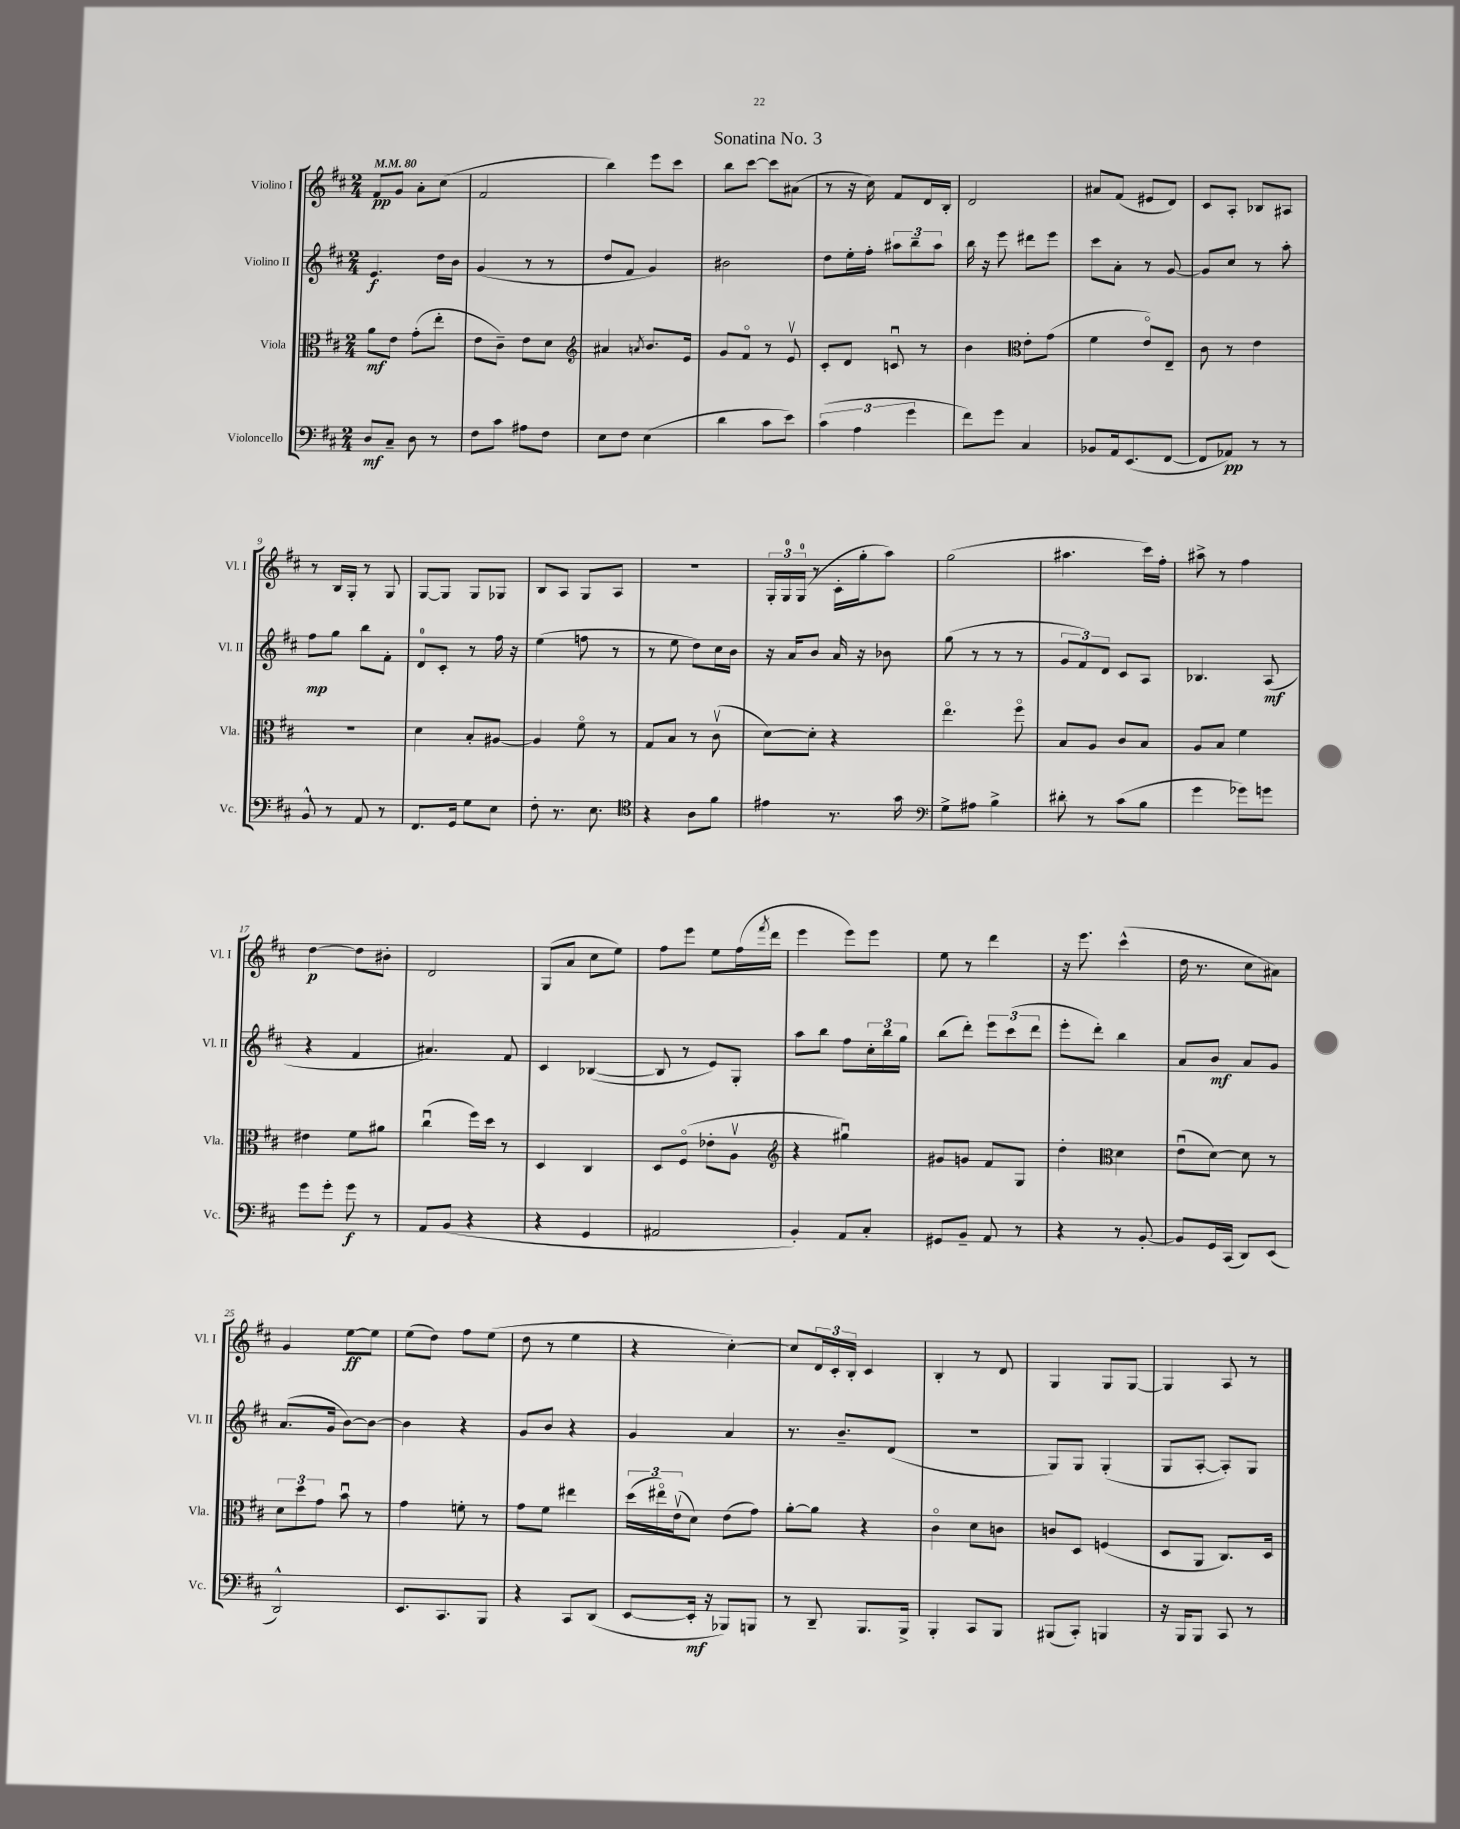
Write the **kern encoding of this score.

**kern	**kern	**kern	**kern
*staff4	*staff3	*staff2	*staff1
*clefF4	*clefC3	*clefG2	*clefG2
*k[f#c#]	*k[f#c#]	*k[f#c#]	*k[f#c#]
*M2/4	*M2/4	*M2/4	*M2/4
*MM80	*MM80	*MM80	*MM80
8D	8a	4.e	8f#
8C#~	8e	.	8g
8D	(8g'	.	8a'
8r	8ee'	16dd	(8cc#
.	.	16b	.
=	=	=	=
8F#	8e	(4g	2f#
8c#	8c#~)	.	.
8A#	8e	8r	.
8F#	8d	8r	.
=	=	=	=
*	*clefG2	*	*
8E	4a#	8dd	4bb)
8F#	.	8f#	.
.	8qa	.	.
(4E	8.b	4g)	8eee
.	.	.	8ccc#
.	16e	.	.
=	=	=	=
4d	8g	2b#	8bb
.	8f#o	.	[8ccc#
8c#	8r	.	8ccc#]
8e)	8ev	.	(8a#
=	=	=	=
(6c#	8c#'	8dd	8r
.	8d	16ee'	16r
6A	.	.	.
.	.	16ff#'	16cc#)
.	8cu	12aa#	8f#
6g	.	12bb~	.
.	8r	.	16d
.	.	12aa#	.
.	.	.	16B'
=	=	=	=
8f#)	4b	16bb	2d
.	.	16r	.
8g	.	8eee	.
*	*clefC3	*	*
4C#	8e'	8ddd#	.
.	(8g	8eee	.
=	=	=	=
8BB-	4f#	8ccc#	8a#
16AA	.	8a'	(8f#
(8.EE	.	.	.
.	8eo)	8r	8e#
[8FF#	8E~	[8g	8d)
=	=	=	=
8FF#]	8c#	8g]	8c#
8AA-)	8r	8cc#	8A'
8r	4e	8r	8B-
8r	.	8aa'	8A#
=	=	=	=
8BB^^	2r	8ff#	8r
8r	.	8gg	16B
.	.	.	16G'
8AA	.	8bb	8r
8r	.	8f#'	8G
=	=	=	=
8.FF#	4d	8d	[8G
.	.	8c#'	8G]
16GG	.	.	.
8G	8B'	8r	8G
8E	[8A#	16ff#	8G-
.	.	16r	.
=	=	=	=
8F#'	4A#]	(4ee	8B
8.r	.	.	8A
.	8f#o	8ff	8G
8.E	.	.	.
.	8r	8r	8A
=	=	=	=
*clefC4	*	*	*
4r	8G	8r	2r
.	8B	8ee	.
8A	8r	8dd)	.
8f#	(8c#v	16cc#	.
.	.	16b	.
=	=	=	=
4e#	[8d)	16r	24G'
.	.	.	24G
.	.	16a	.
.	.	.	(24G
.	8d']	8b	8r
8.r	4r	16a	16c#'
.	.	16r	16gg'
.	.	8b-	8aa)
16g	.	.	.
=	=	=	=
*clefF4	*	*	*
8G^	4.eeo	(8gg	(2gg
8A#	.	8r	.
4B^	.	8r	.
.	8ff#o	8r	.
=	=	=	=
8d#'	8B	12g	4.aa#
.	.	12f#)	.
8r	8A	.	.
.	.	12d	.
(8c#	8c#	8c#	.
8B	8B	8A	16ccc#)
.	.	.	16ff#'
=	=	=	=
4g	8A	4.B-	8aa#^
.	8B	.	8r
8g-)	4f#	.	4ff#
8g	.	(8A	.
=	=	=	=
8g	4e#	4r	[4dd
8g'	.	.	.
8g	8f#	4f#	8dd]
8r	8a#	.	8b#'
=	=	=	=
8AA	(4cc#u	4.a#)	2d
(8BB	.	.	.
4r	16ff#)	.	.
.	16dd	.	.
.	8r	8f#	.
=	=	=	=
4r	4D	4c#	(8G
.	.	.	8a
4GG	4C#	([4B-	8cc#
.	.	.	8ee)
=	=	=	=
2AA#	8D	8B-]	8ff#
.	(8F#o	8r	8eee
.	8e-'	8e)	8ee
.	8Av	8G'	(16ff#
.	.	.	8qfff#
.	.	.	16ddd
=	=	=	=
*	*clefG2	*	*
4BB')	4r	8aa	4eee
.	.	8bb	.
8AA	4gg#u)	8ff#	8eee)
8C#'	.	24cc#'	8eee
.	.	24bb	.
.	.	24gg	.
=	=	=	=
8GG#	8g#	(8bb	8ee
8BB~	8g	8ddd')	8r
8AA	8f#	12eee	4ddd
.	.	(12ccc#	.
8r	8G	.	.
.	.	12ddd	.
=	=	=	=
4r	4dd'	8eee'	16r
.	.	.	8.eee
.	.	8ddd')	.
*	*clefC3	*	*
8r	4d	4bb	(4ccc#^^
[8BB'	.	.	.
=	=	=	=
8BB]	(8eu	8a	16dd
.	.	.	8.r
16GG	[8d)	8b	.
(16CC#	.	.	.
8DD)	8d]	8a	8cc#
(8EE	8r	8g	8a#)
=	=	=	=
2DD^^)	12d	(8.a	4g
.	12dd	.	.
.	12g	.	.
.	.	16g	.
.	8bu	[8b)	[8ee
.	8r	8b_	8ee]
=	=	=	=
8.EE	4g	4b]	(8ee
.	.	.	8dd)
8.CC#	.	.	.
.	8f'	4r	8ff#
8BBB	8r	.	(8ee
=	=	=	=
4r	8g	8g	8dd
.	8f#	8b	8r
8CC#	4ee#	4r	4ee
(8DD	.	.	.
=	=	=	=
[8EE	(24dd	4g	4r
.	24ee#o)	.	.
.	(24ev	.	.
16EE']	8d)	.	.
16r	.	.	.
8BBB-)	(8e	4a	[4cc#')
8BBB	8g)	.	.
=	=	=	=
8r	[8a'	8.r	8cc#]
8DD~	8a]	.	24d
.	.	.	24c#'
.	.	8.b~	.
.	.	.	24B'
8.BBB	4r	.	4c#
.	.	(8d	.
16BBB^	.	.	.
=	=	=	=
4BBB'	4c#o	2r	4B'
8CC#	8d	.	8r
8BBB	8c	.	8d
=	=	=	=
(8BBB#	8c	8G)	4G
8CC#')	8D	8G	.
4BBB	(4F	(4G'	8G
.	.	.	[8G
=	=	=	=
16r	8D	8G	4G]
16BBB	.	.	.
8BBB	8AA	[8A'	.
8CC#	8.C#)	8A'])	8A
8r	.	8G	8r
.	16D	.	.
==	==	==	==
*-	*-	*-	*-
